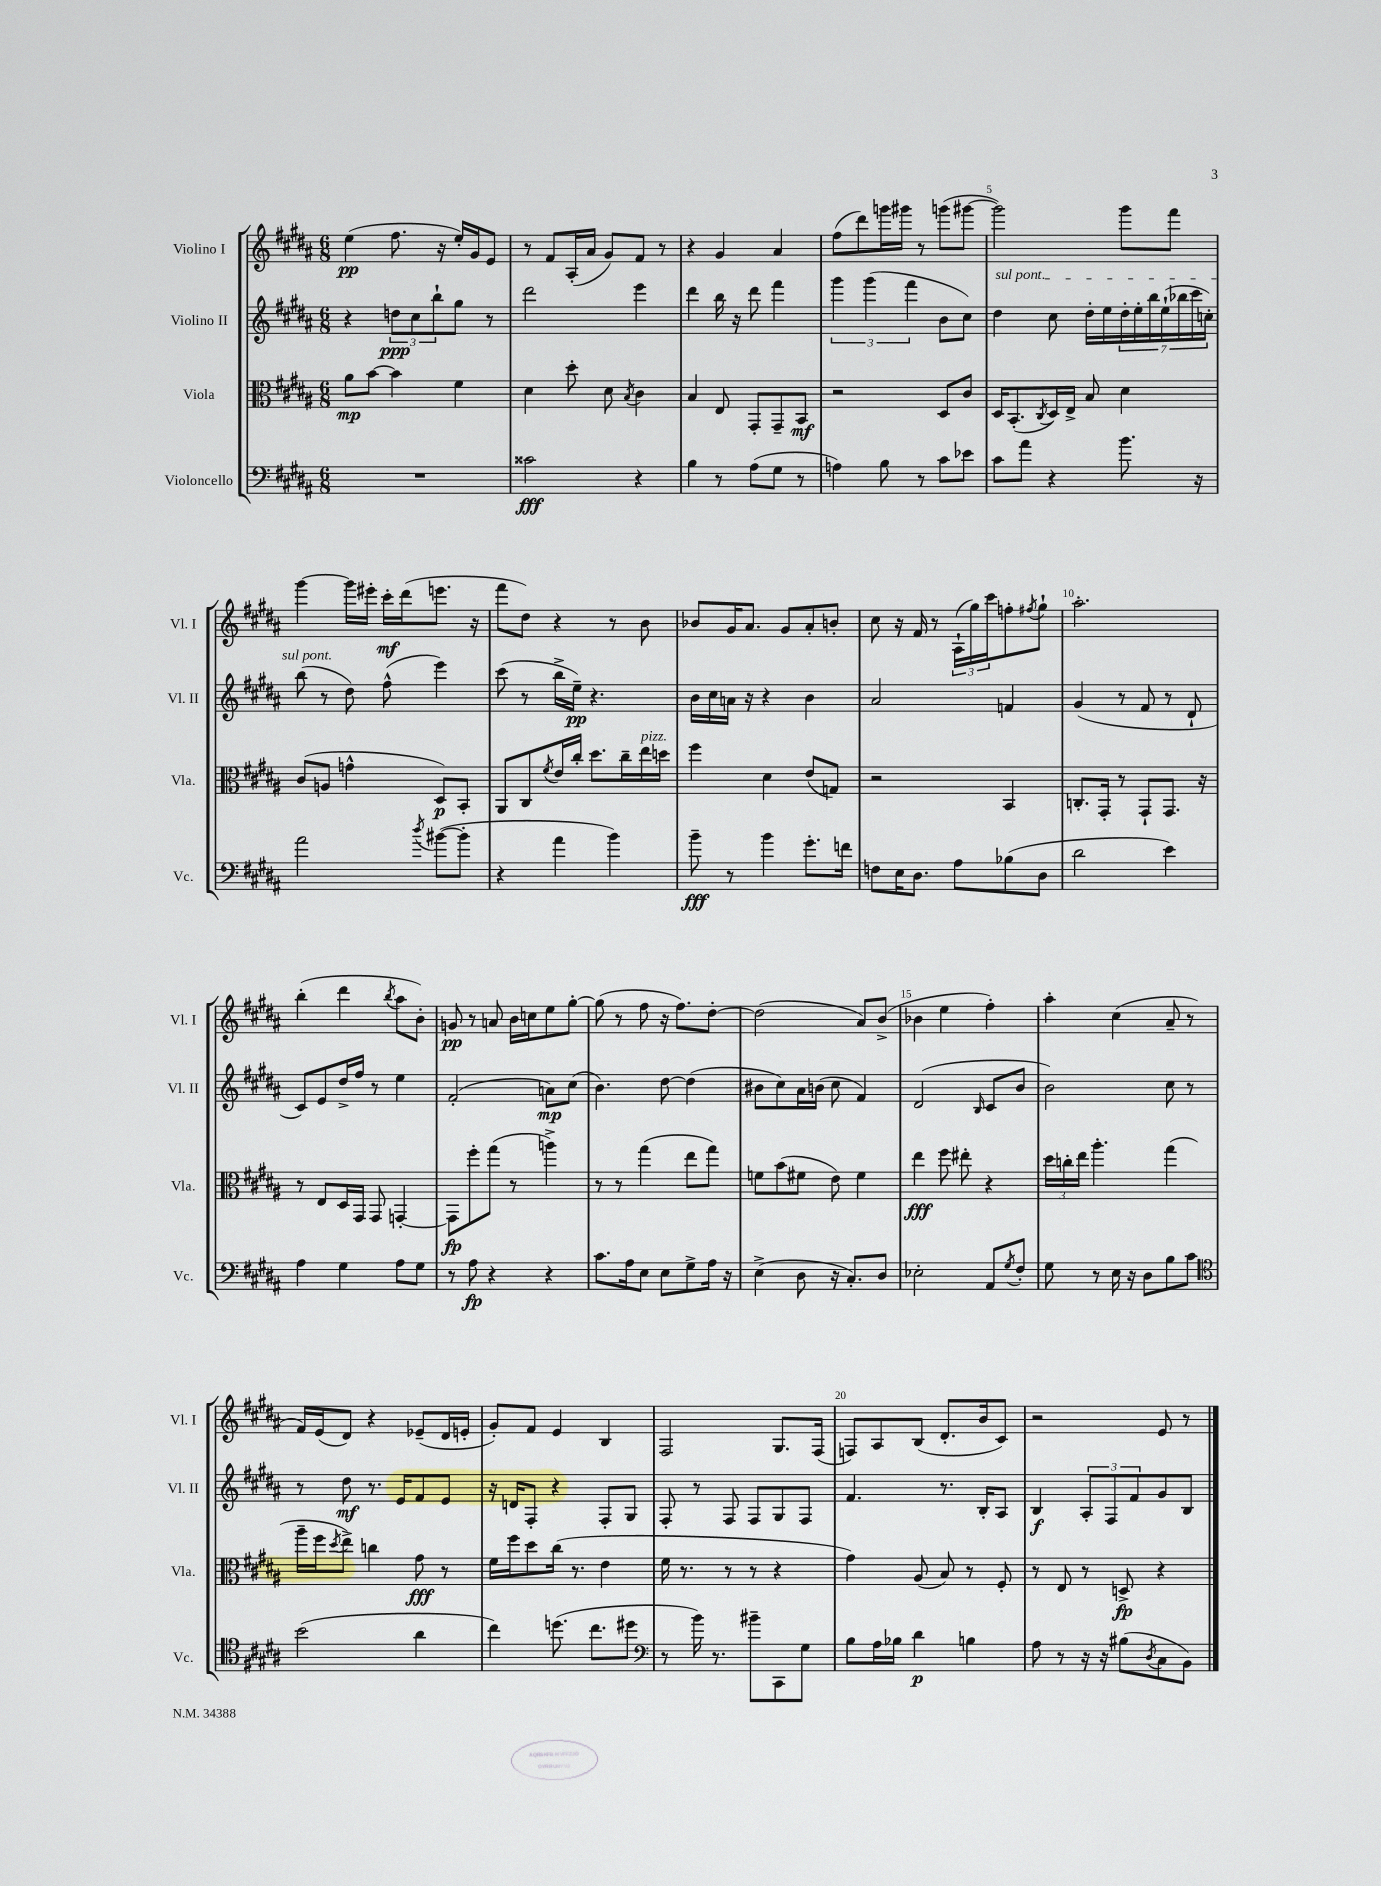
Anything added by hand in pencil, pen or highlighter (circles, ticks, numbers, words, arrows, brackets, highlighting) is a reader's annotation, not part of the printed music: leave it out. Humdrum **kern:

**kern	**kern	**kern	**kern
*staff4	*staff3	*staff2	*staff1
*clefF4	*clefC3	*clefG2	*clefG2
*k[f#c#g#d#a#]	*k[f#c#g#d#a#]	*k[f#c#g#d#a#]	*k[f#c#g#d#a#]
*M6/8	*M6/8	*M6/8	*M6/8
2.r	8a#	4r	(4ee
.	[8b	.	.
.	4b]	12dd	8.ff#
.	.	12cc#	.
.	.	12bb`	.
.	.	.	16r
.	4f#	8gg#	16ee')
.	.	.	16g#
.	.	8r	8e
=	=	=	=
2c##	4d#	2ddd#	8r
.	.	.	8f#
.	8dd#'	.	(16A#'
.	.	.	16a#
.	8d#	.	8g#)
.	8qB	.	.
4r	4c#	4eee	8f#
.	.	.	8r
=	=	=	=
4B	4B	4ddd#	4r
8r	8E	16bb	4g#
.	.	16r	.
(8A#	8GG#'	8ddd#	.
8G#	8GG#~	4fff#	4a#
8r	8BB	.	.
=	=	=	=
4A)	2r	6ggg#	(8ff#
.	.	.	8ddd#)
.	.	(6ggg#	.
8B	.	.	16ggg
.	.	.	16ggg#
.	.	6fff#	.
8r	.	.	8r
8c#	8D#	8b	(8ggg
8e-	8c#	8cc#)	[8ggg#
=	=	=	=
8c#	16D#	4dd#	2ggg#])
.	(8.BB'	.	.
8a#	.	.	.
.	8qC#	.	.
4r	16D#)	8cc#	.
.	16E^	.	.
.	8B	16dd#'	.
.	.	16ee	.
8.b	4d#	28dd#'	8ggg#
.	.	28ee'	.
.	.	28bb	.
.	.	(28ee`	.
.	.	.	8fff#
.	.	28bb-	.
.	.	28ccc#	.
16r	.	.	.
.	.	28cc')	.
=	=	=	=
2a#	(8c#	(8bb	[4ggg#
.	8A	8r	.
.	4g^^	8dd#)	16ggg#]
.	.	.	16eee#'
.	.	(8ff#^^	16ccc#'
.	.	.	(16ddd#
8qdd#	.	.	.
([8b#	8D#)	4eee)	8.eee
8b#']	8BB'	.	.
.	.	.	16r
=	=	=	=
4r	8AA#	(8ccc#	8fff#
.	8C#	8r	8dd#)
.	8qf#	.	.
4a#	16e	16bb^	4r
.	16cc#'	16ee~)	.
.	8.dd#	4.r	.
4b)	.	.	8r
.	16cc#~	.	.
.	16ee	.	8b
.	16dd	.	.
=	=	=	=
8b~	4ff#	16b	8b-
.	.	16cc#	.
8r	.	16a	16g#
.	.	16r	8.a#
4b	4d#	4r	.
.	.	.	8g#
8.g#'	(8e	4b	8a#'
.	8G)	.	8b'
16f	.	.	.
=	=	=	=
8F	2r	2a#	8cc#
16E	.	.	16r
8.D#	.	.	16f#
.	.	.	8r
8A#	.	.	(24A#`
.	.	.	24gg#)
.	.	.	24ccc#
(8B-	4BB	4f	8ff'
.	.	.	8qff#
8D#	.	.	8gg#`
=	=	=	=
2d#	8.C'	(4g#	2.aa#'
.	16GG#'	.	.
.	8r	8r	.
.	8GG#`	8f#	.
4e)	8.GG#	8r	.
.	.	8d#`	.
.	16r	.	.
=	=	=	=
4A#	8r	8c#)	(4bb'
.	8E	8e	.
4G#	16D#	16dd#^	4ddd#
.	16GG#	16ff#	.
.	8GG#	8r	.
.	.	.	8qbb
8A#	[4GG'	4ee	8aa#
8G#	.	.	8b')
=	=	=	=
8r	8GG]	(2f#'	8g
8A#	8ff#'	.	8r
4r	(8gg#	.	8a
.	8r	.	16b
.	.	.	16cc
4r	4aa^)	8a)	8ee
.	.	(8cc#	[8gg#'
=	=	=	=
8.c#	8r	4.b)	(8gg#]
.	8r	.	8r
16A#	.	.	.
8E	(4gg#	.	8ff#
8E	.	[8dd#	16r
.	.	.	8.ff#)
8G#^	8ee	(4dd#]	.
16A#	8gg#)	.	[8dd#'
16r	.	.	.
=	=	=	=
(4E^	8f	8b#	(2dd#]
.	(8b	8cc#)	.
8D#	8f#	16a#	.
.	.	(16b	.
16r	8e)	8cc#	.
8.C#')	.	.	.
.	4f#	4f#)	8a#)
8D#	.	.	(8b^
=	=	=	=
2E-'	4ee	(2d#	4b-
.	8ff#	.	4ee
.	8ee#'	.	.
.	.	16qqB	.
8AA#	4r	8c#	4ff#')
8qG#	.	.	.
8F#'	.	8b	.
=	=	=	=
8G#	24dd#	2b)	4aa#'
.	24cc'	.	.
.	24ee	.	.
8r	4.aa#'	.	.
16E	.	.	(4cc#
16r	.	.	.
8D#	.	.	.
8B	(4gg#	8cc#	8a#~
8c#	.	8r	8r
=	=	=	=
*clefC4	*	*	*
(2b	16aa#~	8r	16f#)
.	16ff#	.	(16e
.	8qdd#	.	.
.	8ee^)	8dd#	8d#)
.	4cc	8.r	4r
.	.	16e	.
4a#	8g#	8f#	(8e-~
.	8r	8e	16d#
.	.	.	16e'
=	=	=	=
4cc#)	16f#	16r	8g#')
.	16ff#	16d	.
.	8dd#	8F#'	8f#
(8.dd	(16cc#	4r	4e
.	8.r	.	.
8.cc#	.	.	.
.	4e	8F#'	4B
8dd#	.	8G#	.
=	=	=	=
*clefF4	*	*	*
8r	16f#	8F#'	2F#
.	8.r	.	.
16b)	.	8r	.
8.r	.	.	.
.	8r	8F#	.
8b#~	8r	8F#	.
8CC#	4r	8G#	8.G#
8G#	.	8F#	.
.	.	.	(16F#
=	=	=	=
8B	4g#)	4.f#	8F)
16A#	.	.	8A#
16B-	.	.	.
4d#	(8A#	.	(8B
.	8B)	8.r	8.d#'
4B	8r	.	.
.	.	16B'	16b
.	8F#'	8A#	8c#)
=	=	=	=
8A#	8r	4B	2r
8r	8E	.	.
16r	8r	12A#'	.
16r	.	.	.
.	.	12F#	.
(8B#	8D^	.	.
.	.	12f#	.
8qD#	.	.	.
8C#	4r	8g#	8e
8BB)	.	8B	8r
==	==	==	==
*-	*-	*-	*-
